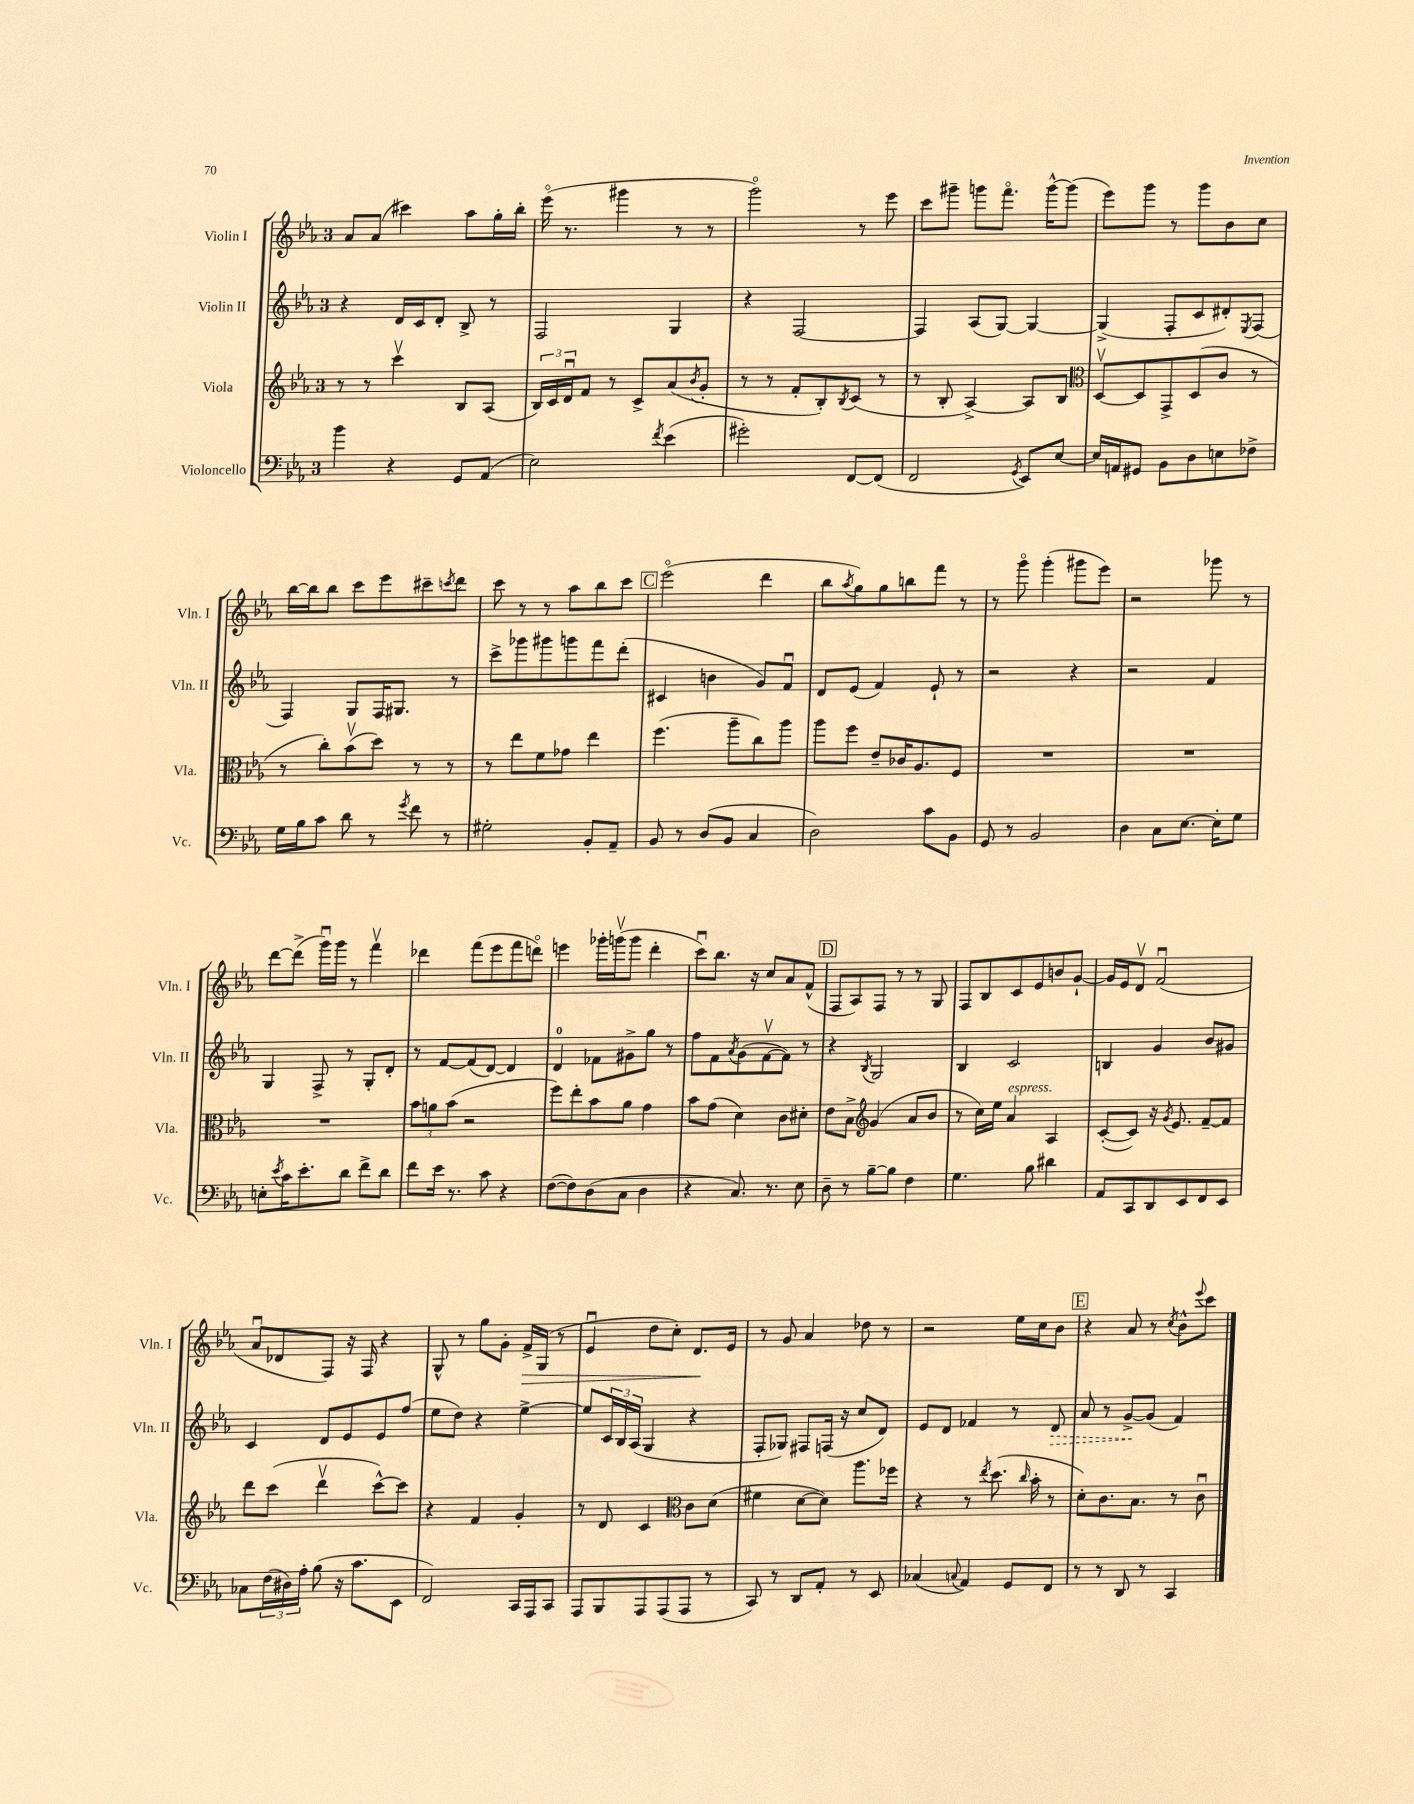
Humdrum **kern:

**kern	**kern	**kern	**kern
*staff4	*staff3	*staff2	*staff1
*clefF4	*clefG2	*clefG2	*clefG2
*k[b-e-a-]	*k[b-e-a-]	*k[b-e-a-]	*k[b-e-a-]
*M3/4	*M3/4	*M3/4	*M3/4
4b-	8r	4r	8a-
.	8r	.	(8a-
4r	4cccv	16d	4ccc#)
.	.	16c	.
.	.	8d'	.
8GG	8B-	8B-^	8aa-
(8AA-	(8A-	8r	16gg'
.	.	.	16bb-'
=	=	=	=
2E-)	24B-)	2F	(16eee-o
.	24c	.	.
.	.	.	8.r
.	24du	.	.
.	8f	.	.
.	8r	.	4ggg#
.	8c^	.	.
8qf	.	.	.
(4e-	(8a-	4G	8r
.	8qb-	.	.
.	8g'	.	8r
=	=	=	=
2g#')	8r	4r	2gggo)
.	8r	.	.
.	8f'	[2F	.
.	8B-')	.	.
.	8qB-	.	.
[8FF	(8c	.	8r
(8FF]	8r	.	8eee-
=	=	=	=
2FF	8r	4F]	8ccc
.	8B-'	.	8ggg#~
.	[4A-^)	(8A-	8ggg
.	.	[8G)	8.fffo
8qGG	.	.	.
8EE-)	8A-]	4G_	.
.	.	.	[16ggg^^
[8E-	8B-	.	(8ggg]
=	=	=	=
*	*clefC3	*	*
16E-]	[8Dv	(4G^]	8eee-)
16AA	.	.	.
8GG#	8D]	.	8ggg
8BB-	8GG^	8F'	8r
8D	(8D	8c	8ggg
8E	8c	8d#')	8b-
.	.	8qE-	.
8F-^	8r	(8F	8cc
=	=	=	=
16G	8r	4F)	[16bb-
16B-	.	.	16bb-]
8c	8cc')	.	8bb-
8d	(8b-v	8G	8ccc
8r	8dd)	16F	8eee-
.	.	8.G#	.
8qg	.	.	.
8f	8r	.	8ccc#~
.	.	.	8qccc
8r	8r	8r	8ddd
=	=	=	=
2G#'	8r	8ccc^	8ccc
.	8ee-	8ggg-	8r
.	8f	8ggg#	8r
.	8g-	8ggg	8aa-
8BB-'	4ee-	8fff	8bb-
8AA-~	.	(8ddd'	8ccc
=	=	=	=
8BB-	(4.ff	4c#	(2eee-o
8r	.	.	.
(8D	.	4b	.
8BB-	8aa-~	.	.
4C	8cc)	8g)	4ddd
.	8aa-	8fu	.
=	=	=	=
2D)	8aa-	8d	8bb-
.	.	.	8qaa-
.	8ff	(8e-	8gg)
.	8e-~	4f)	8gg
.	16c-	.	8bb
.	8.A-	.	.
8c	.	8e-`	8fff
8BB-	8F	8r	8r
=	=	=	=
8GG	2.r	2r	8r
8r	.	.	8gggo
2BB-	.	.	(4ggg'
.	.	4r	8ggg#
.	.	.	8eee-)
=	=	=	=
4D	2.r	2r	2r
8C	.	.	.
[8.E-	.	.	.
.	.	4f	8ggg-
16E-']	.	.	.
8G	.	.	8r
=	=	=	=
8E'	2.r	4G	[8ddd
8qe-	.	.	.
16c	.	.	(8ddd^]
8.e-'	.	.	.
.	.	8F^	16gggu)
.	.	.	16ggg
8d	.	8r	8r
8f^	.	8G'	4fffv
8d	.	8d'	.
=	=	=	=
8f	12b-	8r	4ddd-
.	12a	.	.
16e-	.	[8f	.
.	(12b-	.	.
8.r	.	.	.
.	2r	(8f]	(8fff
8c	.	[8d)	8eee-
4r	.	4d]	8fff
.	.	.	8dddo)
=	=	=	=
([8F	8ff)	4d	4eee
8F])	8ee-'	.	.
(8D	8b-	8f-	16ggg-'
.	.	.	(16gggv
8C	8a-	8g#^	8ggg
4D	4g	8gg	4ddd'
.	.	8r	.
=	=	=	=
4r	8b-	8ff	8cccu)
.	(8g	8f	8.bb-
.	.	8qa-	.
8.C)	4d)	(8g	.
.	.	.	16r
.	.	[8fv	8cc
8.r	.	.	.
.	8c	8f])	8a-
8E-	8d#'	8r	(8f^^
=	=	=	=
8D~	8e-	4r	8F
8r	8B-^	.	8A-)
*	*clefG2	*	*
.	.	8qB-	.
[8B-~	(4g	2G	8F
8B-]	.	.	8r
4F	8a-	.	8r
.	8b-	.	8G
=	=	=	=
4.G	8r	4B-	8F
.	16cc)	.	8B-
.	16ee-	.	.
.	4a-	2c	8c
8B-	.	.	8e-
4d#	4A-	.	8b
.	.	.	[8g`
=	=	=	=
8AA-	([8c'	4B	16g]
.	.	.	16e-
8CC	8c])	.	8dv
8DD	16r	4g	(2fu
.	8qg	.	.
.	8.e-	.	.
8EE-	.	.	.
8FF	[8f~	8b-	.
8EE-	8f]	8g#	.
=	=	=	=
8C-	8ddd	4c	8a-u
(24F	(8ccc	.	8d-
24D#)	.	.	.
24A-'	.	.	.
(8B-	4dddv	8d	8F)
16r	.	8e-	16r
8.c	.	.	16F
.	[8ccc^^)	8e-	4r
8EE-	8ccc]	(8ff	.
=	=	=	=
2FF)	4r	8ee-	8G^^
.	.	8dd)	8r
.	4f	4r	8gg
.	.	.	8g'
16CC	4g'	[4ee-^	16f^
16AAA-	.	.	(16G
8CC	.	.	8r
=	=	=	=
8AAA-	8r	8ee-]	4e-u
8BBB-	8d	24c	.
.	.	24B-	.
.	.	(24A-	.
8AAA-	4c	4G	8dd
(8AAA-	.	.	8cc')
*	*clefC3	*	*
8AAA-	8c	4r	8.d
8r	(8d	.	.
.	.	.	16e-
=	=	=	=
8CC)	4f#	8F'	8r
8r	.	8G-)	8g
8DD	[8d	8F#	4a-
8AA-'	8d])	(16F	.
.	.	16r	.
8r	8.aa-	8cc	8dd-
8EE-	.	8d)	8r
.	16ff-	.	.
=	=	=	=
(4C-	4r	8e-	2r
.	.	8d	.
8qqC	.	.	.
4AA-)	8r	4f-	.
.	8qee-	.	.
.	(8.dd	.	.
8GG	.	8r	16ee-
.	16qqcc	.	.
.	16b-'	.	16cc
8FF	8r	8d	8b-
=	=	=	=
8r	8d')	8a-	4r
8r	8.c	8r	.
8DD	.	[8g^	8a-
.	8.B-	.	.
8r	.	(8g]	8r
.	.	.	8qcc
4CC	8r	4f)	8b-^^
.	.	.	8qqeee-
.	8cu	.	8ccc
==	==	==	==
*-	*-	*-	*-
